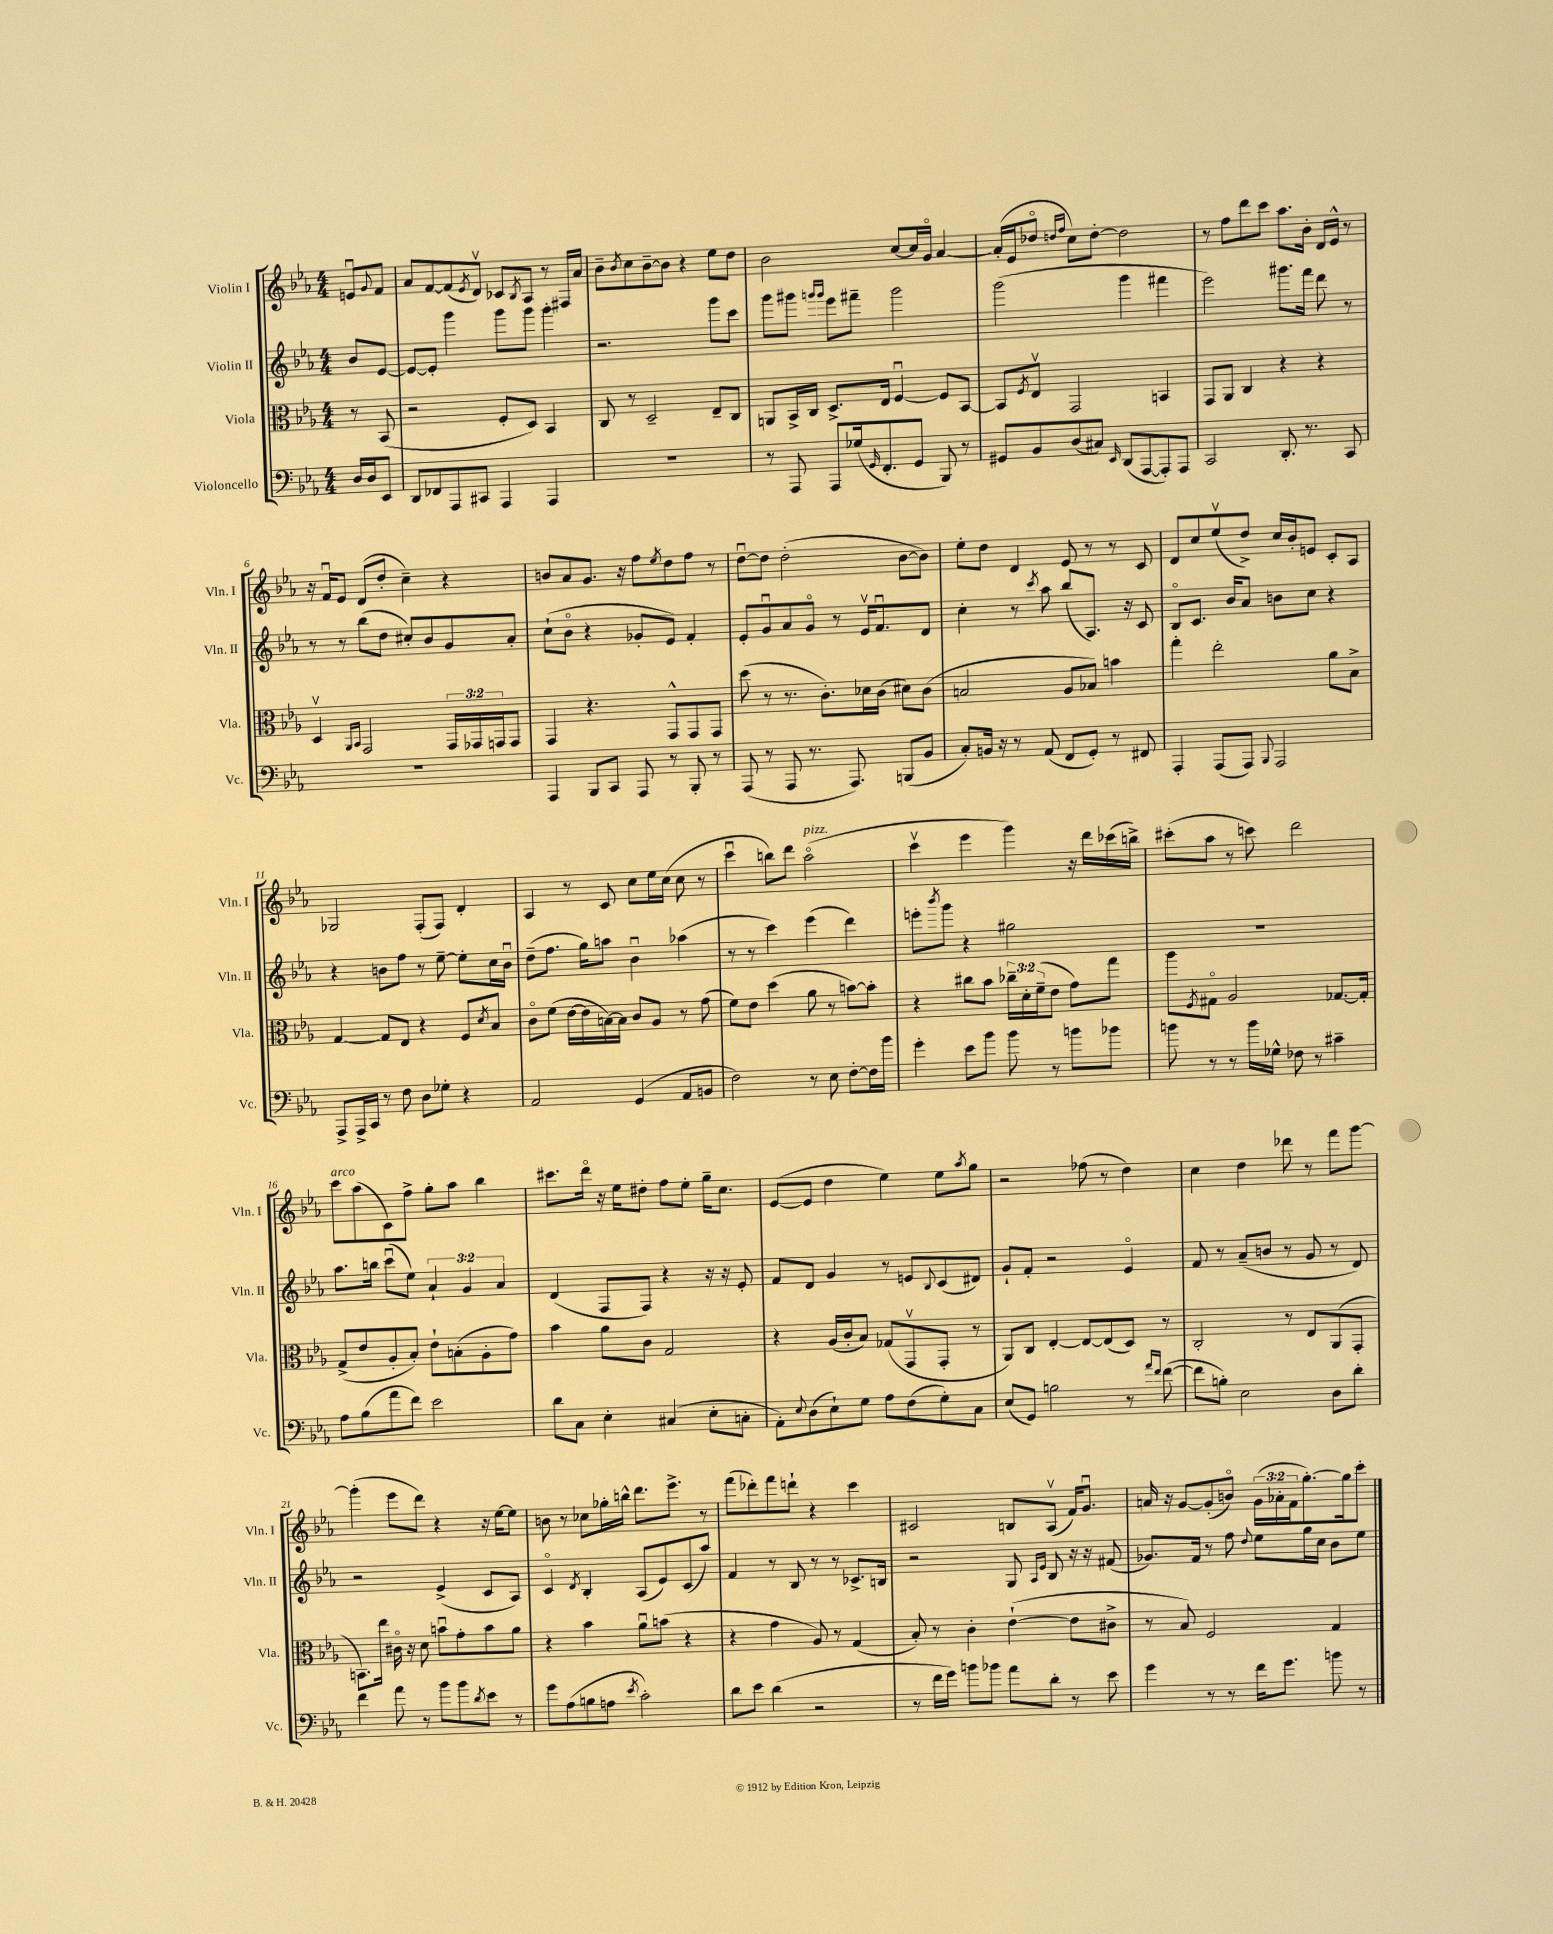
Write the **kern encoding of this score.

**kern	**kern	**kern	**kern
*staff4	*staff3	*staff2	*staff1
*clefF4	*clefC3	*clefG2	*clefG2
*k[b-e-a-]	*k[b-e-a-]	*k[b-e-a-]	*k[b-e-a-]
*M4/4	*M4/4	*M4/4	*M4/4
16D	8r	8b-	8eu
16D	.	.	.
.	.	.	8qqg
8EE-	(8BB-	[8e-	8f
=	=	=	=
8DD	2r	8e-_	8a-
8FF-	.	8e-']	[8f
8AAA-	.	4ggg	(8f]
.	.	.	8qe-
8CC#	.	.	8dv)
4AAA-	8F'	8ggg	8c-
.	.	.	8qB-
.	8D)	8ggg	8A-
4AAA-	4BB-	4ggg'	8r
.	.	.	16F#
.	.	.	16a-
=	=	=	=
1r	8C	2.r	8b-~
.	.	.	8qb-
.	8r	.	8cc
.	2D~	.	[8b-~
.	.	.	8b-]
.	.	.	4r
.	8E-~	8ggg	8ee-
.	8C	8ccc	8dd
=	=	=	=
8r	8AA	8ggg	2b-
8AAA-	16BB-^	8ggg#	.
.	16C	.	.
.	.	16qqggg	.
.	.	16qqggg	.
8AAA-	8.D^	8eee-	.
(16G-	.	8fff#~	.
16qqGG	.	.	.
8.FF'	16E-	.	.
.	[4Fu	2ggg	[8cc
8GG	.	.	16cc]
.	.	.	16go
8BBB-)	8F]	.	[4a-
8r	[8BB-	.	.
=	=	=	=
8GG#	8BB-]	(2ggg	(16a-']
.	.	.	16e-
.	8qF	.	.
8BB-	8E-v	.	8dd-o
.	.	.	16qqdd
.	.	.	16qqff
(8D	2GG	.	8cc)
8C#)	.	.	[8dd'
16qqEE-	.	.	.
(8DD	.	4ggg	2dd]
[8AAA-	.	.	.
8AAA-'])	4BB	4fff#	.
8AAA-	.	.	.
=	=	=	=
2CC	8GG	2eee-)	8r
.	8AA-	.	8ff
.	4C	.	8ddd
.	.	.	8ccc
8.DD'	4r	8.ggg#	8.aa-
8.r	.	16fff	16b-'
.	4r	8ddd	16d
.	.	.	16e-^^
8CC	.	8r	8r
=	=	=	=
1r	4Dv	8r	16r
.	.	.	16fu
.	.	8r	8e-
.	16qqAA-	.	.
.	16qqBB-	.	.
.	2GG	(8bb-	(8d
.	.	8dd	8dd'
.	.	8cc#')	4cc~)
.	.	8b-	.
.	24GG	8g	4r
.	24GG-	.	.
.	24GG	.	.
.	8GG	8a-'	.
=	=	=	=
4AAA-	4GG	(8cc`	8b
.	.	8b-o	8a-
8BBB-	4.r	4r	8.g
8CC	.	.	.
.	.	.	16r
8AAA-	.	8g-'	8ff
.	.	.	8qee-
8r	8GG^^	8e-)	8dd
8BBB-'	8GG	4f'	8ff
8r	8GG	.	8r
=	=	=	=
(8AAA-	(8dd	8e-'	[8ddu
8r	8r	8gu	8dd]
8AAA-	8.r	8a-	(2dd'
8.r	.	8go	.
.	8.c')	.	.
.	.	8r	.
8.AAA-)	.	.	.
.	16d-	16e-v	.
.	(16c	8.fu	.
(8BBB	8d#)	.	[8b-
8BB-	(8c	8d	8b-])
=	=	=	=
8C')	2B	4cc'	8ee-'
16BB	.	.	8dd
16r	.	.	.
8r	.	8r	4d
.	.	8qccc	.
(8AA-	.	8aa-	.
8FF	8A-	(8bb-	8e-
8GG')	8B-)	8.A-)	8r
8r	4b	.	8r
.	.	16r	.
8FF#	.	8c	8c
=	=	=	=
4AAA-'	4gg'	8B-o	8d
.	.	8.c	8cc
(8AAA-	2ee-'	.	(8ee-v
.	.	16b-	.
8AAA-)	.	8a-	8dd^)
8qqBBB-	.	.	.
2AAA-	.	8b	16cc
.	.	.	16b-'
.	.	8cc	8e
.	8a-	4r	8c'
.	8B-^	.	8A-
=	=	=	=
8AAA-^	[4G	4r	2G-
16AAA-^	.	.	.
16CC	.	.	.
8r	8G]	8b	.
8F	8E-	8ff	.
8D	4r	8r	(8F'
8G-'	.	[8ee-~	8F)
4r	8F	8ee-']	4d'
.	8qd	.	.
.	8B-	16cc	.
.	.	16bu	.
=	=	=	=
2AA-	8co	(8dd~	4A-
.	(8f	8.ff	.
.	[16e-	.	8r
.	16e-]	16gg)	.
.	[16B)	8aa	8c
.	16B]	.	.
(4GG	8c	4b-u	8cc
.	8A-	.	16ee-
.	.	.	(16cc
8AA-	8r	(4aa-	8cc
8BB	(8g	.	8r
=	=	=	=
2F)	8f)	8r	4cccu
.	8e-	8r	.
.	(4dd	4ccc)	8bb)
.	.	.	8ddd
8r	8a-	(4eee-	(2aa-o
8E-	8r	.	.
[8F'	[8b)	4ddd)	.
16F]	8b']	.	.
16b-	.	.	.
=	=	=	=
4g'	4r	8eee'	4cccv
.	.	8qbbb-	.
.	.	8ggg	.
8e-	8cc#	4r	4eee-
8b-	8b-	.	.
8b-	24cc-~	2gg#	4ggg)
.	24d'	.	.
.	(24f~	.	.
8r	8e-	.	.
8b	8g)	.	16r
.	.	.	16ddd
8b-	8gg	.	(16ccc-
.	.	.	16bb^)
=	=	=	=
8b	8aa-	1r	(8ccc#'
.	8qF	.	.
8r	8G#o	.	8aa-
8r	2A-	.	8r
16b	.	.	8ccc)
16G-^^	.	.	.
8F-	.	.	2ddd
8r	.	.	.
4c#~	[8.G-	.	.
.	16G-']	.	.
=	=	=	=
8A-	(8G^	8.aa-	8ccc
(8B-	8e-	.	(8aa-
.	.	16bb	.
8a-	8A-'	(8cccu	8c)
8f)	8B-')	8ee-)	8ff^
2e-	8e-`	6a-`	8gg'
.	(8B'	.	8aa-
.	.	6g	.
.	8A-'	.	4bb-
.	.	6a-	.
.	8g)	.	.
=	=	=	=
8d	4b-	(4d	8.ccc#
8C	.	.	.
.	.	.	16dddo
4E-'	8a-	8F	16r
.	.	.	16ee-
.	8c	8F)	8dd#'
(4C#	2G	4r	8ff
.	.	.	8ee-'
8E-'	.	16r	16gg~
.	.	16r	8.cc
8C'	.	8e-'	.
=	=	=	=
8AA-')	4r	8f	([8e-
8qqE-	.	.	.
(8D	.	8d	8e-]
8E-`)	(16A-	4g	4dd
.	16c'	.	.
8G	8B-)	.	.
8A-	(8G-	8r	4ee-)
(8F	8GGv	8e	.
.	.	8qqB-	.
8G')	8GG'	(8c	8ee-
.	.	.	8qaa-
8C	8r	8d#)	8gg
=	=	=	=
(8E-	8AA-)	8g`	2r
8GG)	8C	8f'	.
2B	[4E-'	2r	.
.	8E-_	.	(8ff-
.	(8E-]	.	8r
8r	8D)	4e-o	4dd)
16qqa-	.	.	.
16qqf	.	.	.
([8f	8r	.	.
=	=	=	=
8f]	2C'	8f	4cc
8B')	.	8r	.
2E-	.	(8a-~	4dd
.	.	8b	.
.	8r	8r	8ddd-
.	8E-	8g	8r
8D	(8AA-	8r	8fff
8d'	8GG'	8d)	[8ggg
=	=	=	=
4f	8.BB)	2r	(4ggg']
.	16ee-	.	.
8a-	16c#o	.	8eee-
.	16r	.	.
8r	8d	.	8ddd)
8b-	8bu	(4e-^	4r
8b-	8g'	.	.
8qd	.	.	.
8e-	8b	8c	16r
.	.	.	[16ee-
8r	8a-	8A-)	8ee-]
=	=	=	=
8g	4r	4co	8b
(8A-	.	.	8r
.	.	8qd	.
8B	4b-	4B-'	8cc-
8A	.	.	16gg-'
.	.	.	16bb^^
8qe-	.	.	.
2c')	8a-u	(8A-	8.ddd
.	(8b	8e-)	.
.	.	.	8.eee-^
.	4r	(8c	.
.	.	8aa-)	8r
=	=	=	=
8d	4r	4f	(8fff
8e-	.	.	8ddd-')
(4d	4g	8r	8fff
.	.	8B-	8ddd`
2r	8A-)	8r	4r
.	8r	8r	.
.	(4G	8.c-^	4ccc
.	.	16B	.
=	=	=	=
8r	8B-')	2r	2c#
16f	8r	.	.
16g)	.	.	.
8b	4c'	.	.
8b-	.	.	.
8a-	([4e-`	8G	8B
.	.	16qqA-	.
.	.	16qqe-	.
8d'	.	8B-	(8A-v
8r	8e-]	16r	16f)
.	.	16r	8.gu
8e-	8c#^	(8f#	.
=	=	=	=
4g	8r	8.g-)	16a
.	.	.	16r
.	8B-)	.	[8g
.	.	16f	.
8r	2F	8r	(8g']
8r	.	8ff	8bo)
.	.	8qqdd	.
16f	.	8ee-	(24g
.	.	.	24a-'
8.g	.	.	.
.	.	.	24f
.	.	16gg	[8.gg')
.	.	16cc	.
8b	4G	8b-	.
.	.	.	16gg]
8r	.	8ee-	8ccc'
==	==	==	==
*-	*-	*-	*-
